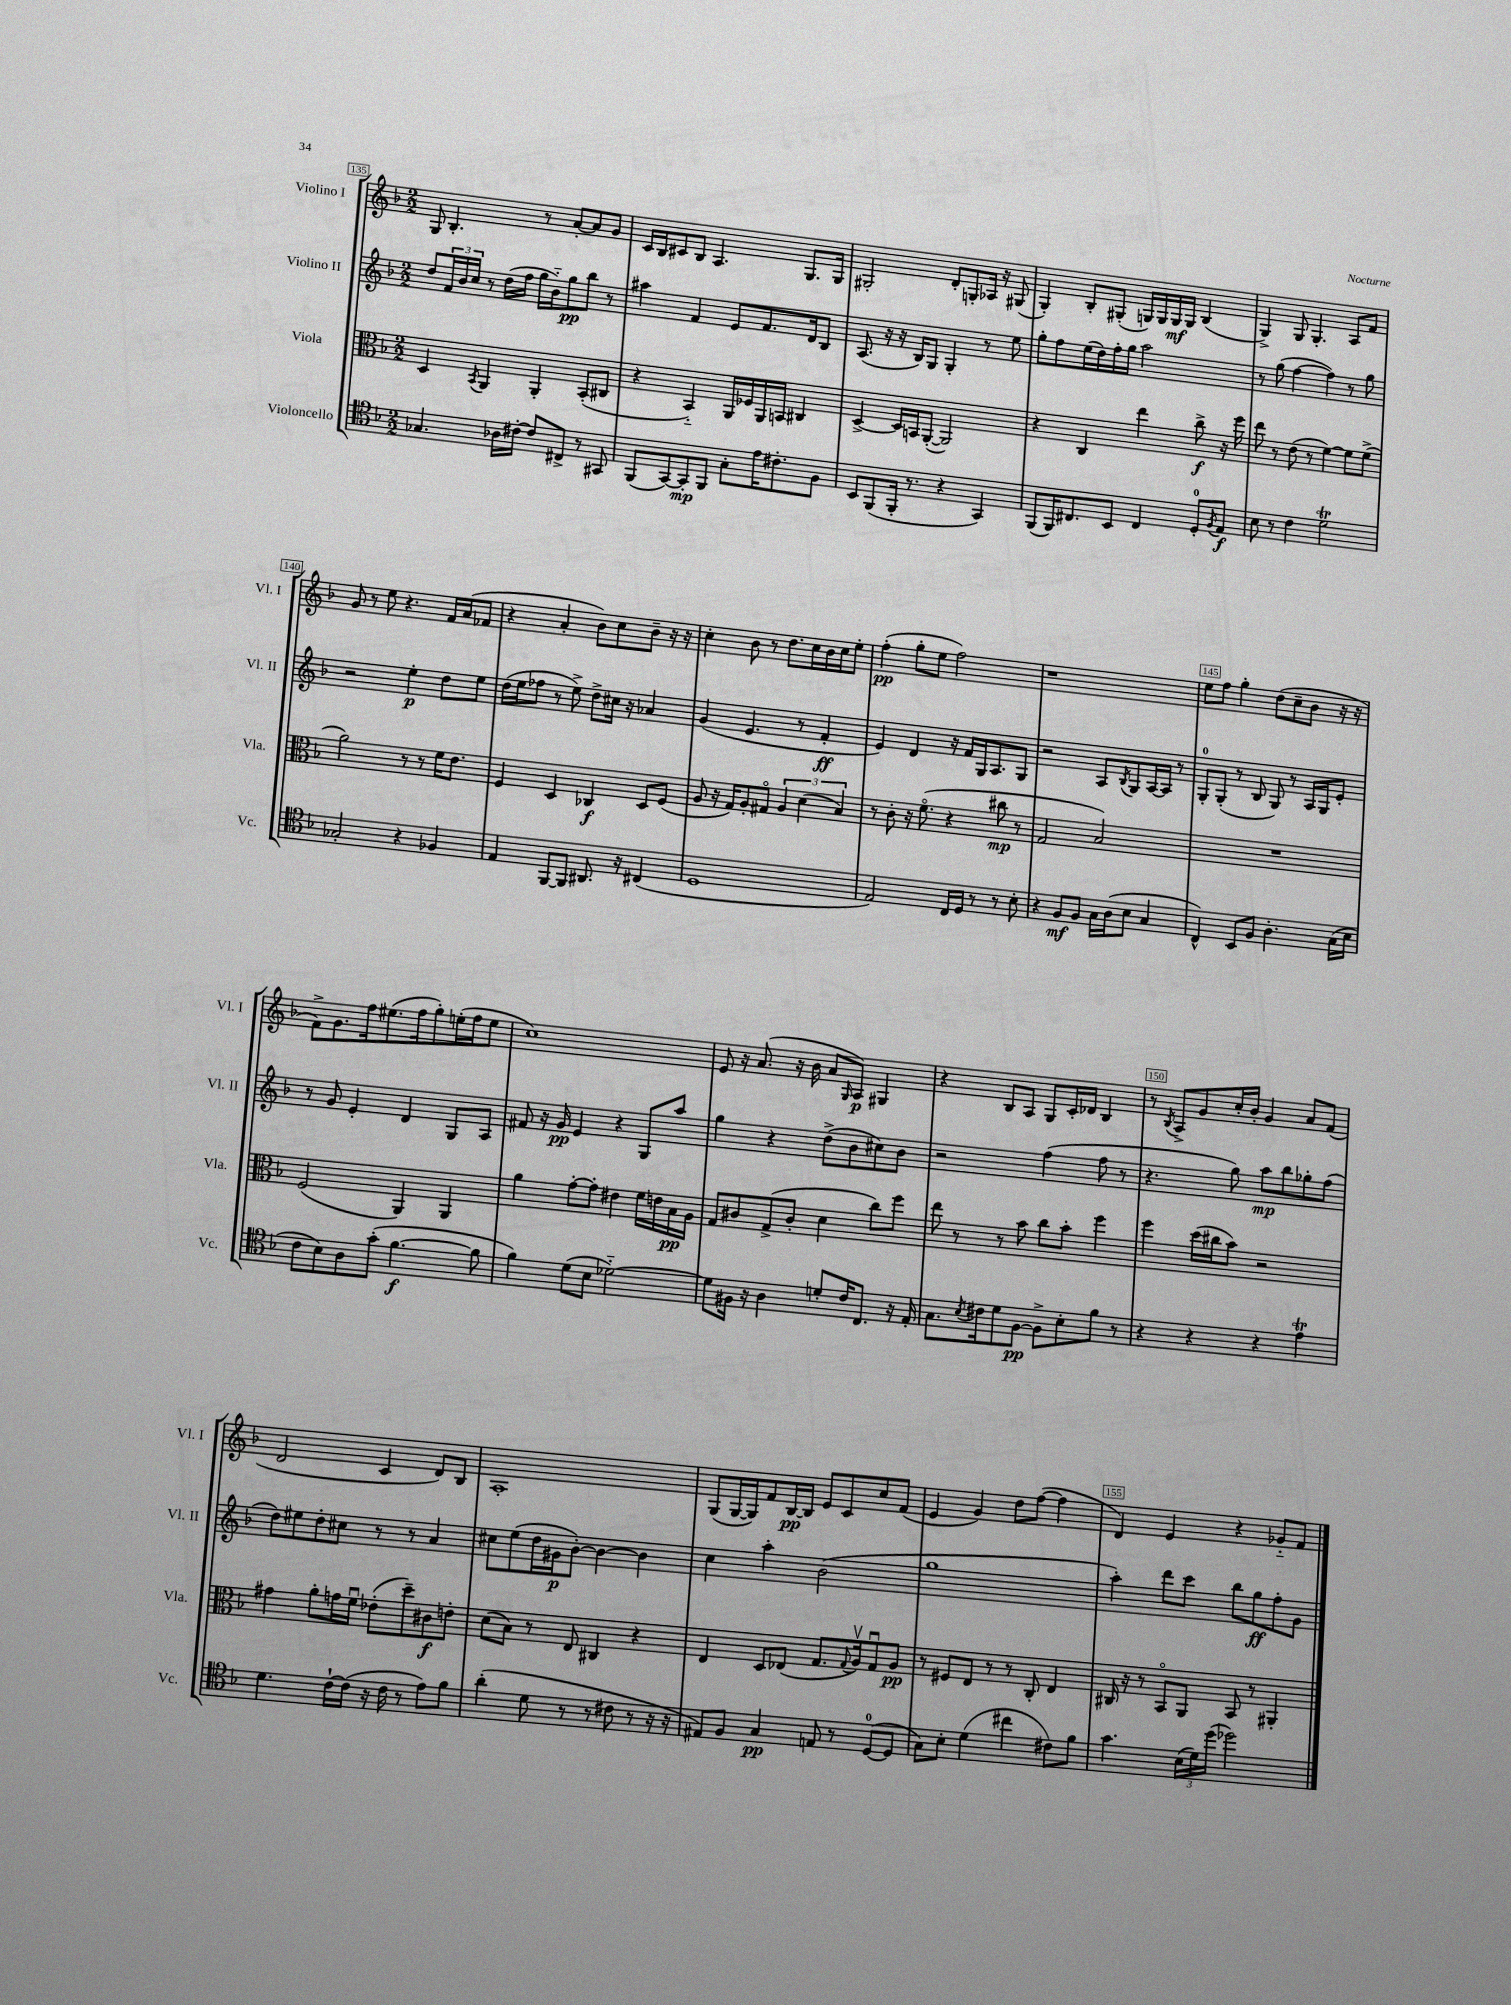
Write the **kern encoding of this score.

**kern	**kern	**kern	**kern
*staff4	*staff3	*staff2	*staff1
*clefC4	*clefC3	*clefG2	*clefG2
*k[b-]	*k[b-]	*k[b-]	*k[b-]
*M2/2	*M2/2	*M2/2	*M2/2
4.G-/	4D/	8dd/L	8G/
.	.	24f/L	4.B-'/
.	.	24b-/	.
.	.	24cc/JJ	.
.	8qBB-/	.	.
.	4AA/	8r	.
16A-\LL	.	(16dd\LL	.
[16c#'\JJ	.	16ff\JJ	.
8c#/]L	4AA'/	16gg\LL	8r
.	.	16b-'~\J)	.
8C#^/J	.	8gg\	[8a'/L
8r	(8BB-'/L	8bb-\J	8a/]
8GG#/	8C#/J	8r	8g/J
=	=	=	=
(8FF/L	4r	4aa#\	16c/LL
.	.	.	16B-/J
[8GG/)	.	.	8c#/
8GG'/]	4BB-'~/)	4f/	8B-/J
8FF/J	.	.	4.A/
8G'\L	16AA/LL	8e/L	.
.	16F-/	.	.
16e\K	16AA/	8.f/	.
8.c#'\	16BB/JJ	.	.
.	4C#/	.	8.G/L
.	.	16d/k	.
8F\J	.	8B-/J	.
.	.	.	16G/Jk
=	=	=	=
8BB-/L	[4D^/	(8.A/	2G#'/
(8FF/	.	.	.
.	.	16r	.
16FF'/Jk	16D/]LL	16r	.
8.r	16BB/J	16B-/LK)	.
.	([8AA'/J	8G/J	.
4r	2AA/])	4G'/	8d'/L
.	.	.	8G'/
4GG/)	.	8r	16A-/Jk
.	.	.	16r
.	.	8ee\	(8G#/
=	=	=	=
(8FF/L	4r	8gg'\L	4G'/)
16FF/K)	.	8ff\	.
8.C#/	.	.	.
.	4C/	(16ee\L	8B-'/L
.	.	16dd\)	.
8BB-/J	.	16ff'\	(8G#'/J
.	.	16gg\JJ	.
4C#/	4ee\	2aa\	16G/LL)
.	.	.	16G/
.	.	.	16G/
.	.	.	16G/JJ
8D'/L	8cc^\	.	(4B-/
8qF/	.	.	.
8E/J	16r	.	.
.	16ff\	.	.
=	=	=	=
8B-\	8ee\	8r	4G^/)
8r	8r	(8gg\	.
4c\	(8e\	[4ff\	8G/
.	8r	.	4.G'/
2d\	[4f\)	4ff\])	.
.	8f\]L	8r	8A/L
.	(8f^\J	8gg\	8f/J
=	=	=	=
2G-'/	2a\)	2r	8g/
.	.	.	8r
.	.	.	8ee\
.	.	.	4.r
4r	8r	4ee'\	.
.	8r	.	.
4F-/	16f\LK	8dd\L	16f/LL
.	8.e\J	.	(16a/J
.	.	8ee\J	8f-/J
=	=	=	=
4E/	4F/	(16dd\LL	4r
.	.	16ee\J	.
.	.	8ff-\J	.
[8FF/L	4D/	8r	4a'/
8FF/]J	.	8ee^\)	.
8.AA#/	4C-/	8dd^\L	8b-\L)
.	.	16cc#\Jk	8cc\
16r	.	16r	.
(4C#/	8D/L	4a-/	8b-~\J
.	(8F/J	.	16r
.	.	.	16r
=	=	=	=
1D	8A/	(4g/	4cc'\
.	16r	.	.
.	16G/LK)	.	.
.	8A'/	4.e/	8b-\
.	8G#o/J	.	8r
.	6A/	.	8.dd\L
.	.	8r	.
.	(6d\	.	.
.	.	.	16cc\L
.	.	4f'/	16b-\
.	.	.	16cc\J
.	6B-/)	.	.
.	.	.	8ee'\J
=	=	=	=
2E/)	8r	4e/)	(4ff'\
.	8c'\	.	.
.	16r	4d/	8gg'\L
.	(8.fo\	.	.
.	.	.	8ee\J
16C/LL	4r	16r	2ff\)
16D/JJ	.	16f/LL	.
8r	.	16G/J	.
.	.	8.A/	.
8r	8cc#\	.	.
8B-'\	8r	8G/J	.
=	=	=	=
4r	2G/	2r	1r
8F/L	.	.	.
8F/J	.	.	.
16G\LL	2B-/)	8A/L	.
(16A\J	.	.	.
.	.	8qB-/	.
8B-\J	.	8G/	.
4G/	.	[16A/L	.
.	.	16A/]JJ	.
.	.	8r	.
=	=	=	=
4C^^/)	1r	8G'/L	8ee\L
.	.	(8G'/J	8ff\J
8BB-/L	.	8r	4gg'\
8F/J	.	8B-/	.
4.A'\	.	8G/)	(8dd\L
.	.	8r	8cc~\
.	.	16A/LL	8b-\J
.	.	16G/J	.
(16G\LL	.	8e'/J	16r
16B-\JJ	.	.	16r
=	=	=	=
8c\L	(2F/	8r	8f^\L)
8B-\)	.	8g/	8.g\
8A\	.	4e'/	.
.	.	.	16ff\k
(8g'\J	.	.	(8.ee#\
[4.f\	4AA/)	4d/	.
.	.	.	16ff\k
.	.	.	8gg'\)
.	4AA/	8G/L	(16ee'\L
.	.	.	16ff\J
8f\]	.	8A/J	8ee\J
=	=	=	=
4f\)	4a\	8f#/	1cc)
.	.	16r	.
.	.	16g/	.
(8d\L	[8g'\L	4e/	.
8B-\J	8g'\]J	.	.
[2d-'~\)	4e#\	4r	.
.	16f\LL	8G/L	.
.	16e\	.	.
.	16B-\	8aa/J	.
.	16A\JJ	.	.
=	=	=	=
8d-\]L	8G/L	4gg\	8e/
16F#\Jk	8c#/	.	16r
16r	.	.	(8.a/
4A\	(8G^/	4r	.
.	8c#'/J	.	16r
.	.	.	16b-\
8d'/L	4d\	(8dd^\L	8a/L
.	.	.	16qqG/
16c/K	.	8b-\	8A/J)
8.C/J	.	.	.
.	8cc\L)	8cc#\)	4G#/
16r	8ff\J	8b-\J	.
16E'/	.	.	.
=	=	=	=
8.G\L	8ee\	2r	4r
.	8r	.	.
8qB-/	.	.	.
16c#\k	.	.	.
8d\	8r	.	8B-/L
[8F\J	8b-\	.	8A/J
8F^\]L	8cc\L	(4ff\	8G/L
8B-'\	8b-'\J	.	16c'/L
.	.	.	16d-/JJ
8f\J	4ff\	8ff\	4B-/
8r	.	8r	.
=	=	=	=
4r	4ff\	4.r	8r
.	.	.	8qB-/
.	.	.	8A^/L
4r	(16dd\LL	.	8g/
.	16cc#\J	.	.
.	8b-\J)	8gg\)	16cc'/L
.	.	.	16b-'/JJ
4r	2r	8aa\L	4g/
.	.	8bb-\	.
4e\	.	8gg-'\	8a/L
.	.	(8ff\J	(8f/J
=	=	=	=
4.d\	4g#\	8dd\L)	2d/
.	.	8ee#\	.
.	8a'\L	8dd'\	.
[16c`\LL	16g\L	8cc#\J	.
(16c\]JJ	16fu\JJ	.	.
16r	(8e-'\L	8r	4c/
16c\	.	.	.
8r	8dd~\)	8r	.
8e\L)	8c#\	4a/	8d/L)
8f\J	8e'\J	.	8B-/J
=	=	=	=
(4a'\	(8d\L	8cc#\L	1A'
.	8B-\J)	(8ee\	.
8d\	8r	16dd\L	.
.	.	16g#\J	.
8r	8E/	[8b-'\J)	.
8r	4C#/	4b-\_	.
8c#\	.	.	.
8r	4r	4b-\]	.
16r	.	.	.
16r	.	.	.
=	=	=	=
8E#/L)	4E/	4cc\	(8G/L
8F/J	.	.	[16G/L
.	.	.	16G/]J)
4G/	8D/L	4aa'\	8f/
.	(8E-/J	.	[16B-/L
.	.	.	16B-/]JJ
8E/	8.G/L	(2b-\	8e/L
8r	.	.	8c/
.	8qqG/	.	.
.	16Av/k)	.	.
([8D/L	8Gu/	.	8cc/
8D/]J	8A/J	.	(8f/J
=	=	=	=
8G\L)	8r	1gg	4e/
8B-'\J	8F#/L	.	.
(4d\	8E/J	.	4g/)
.	8r	.	.
4cc#\	8r	.	8dd\L
.	8C'/	.	([8ff\J
8c#\L)	4E/	.	4ff\]
8f\J	.	.	.
=	=	=	=
4.g\	16C#/	4aa'\)	4d/)
.	16r	.	.
.	8r	.	.
.	8BB-o/L	8ddd\L	4e/
(24B-\LL	8AA/J	8ccc\J	.
24d\)	.	.	.
(24dd\JJ	.	.	.
2dd-\)	8BB-/	8bb-\L	4r
.	8r	8gg\	.
.	4AA#'/	8ff'\	8g-'~/L
.	.	8g\J	8f/J
==	==	==	==
*-	*-	*-	*-
